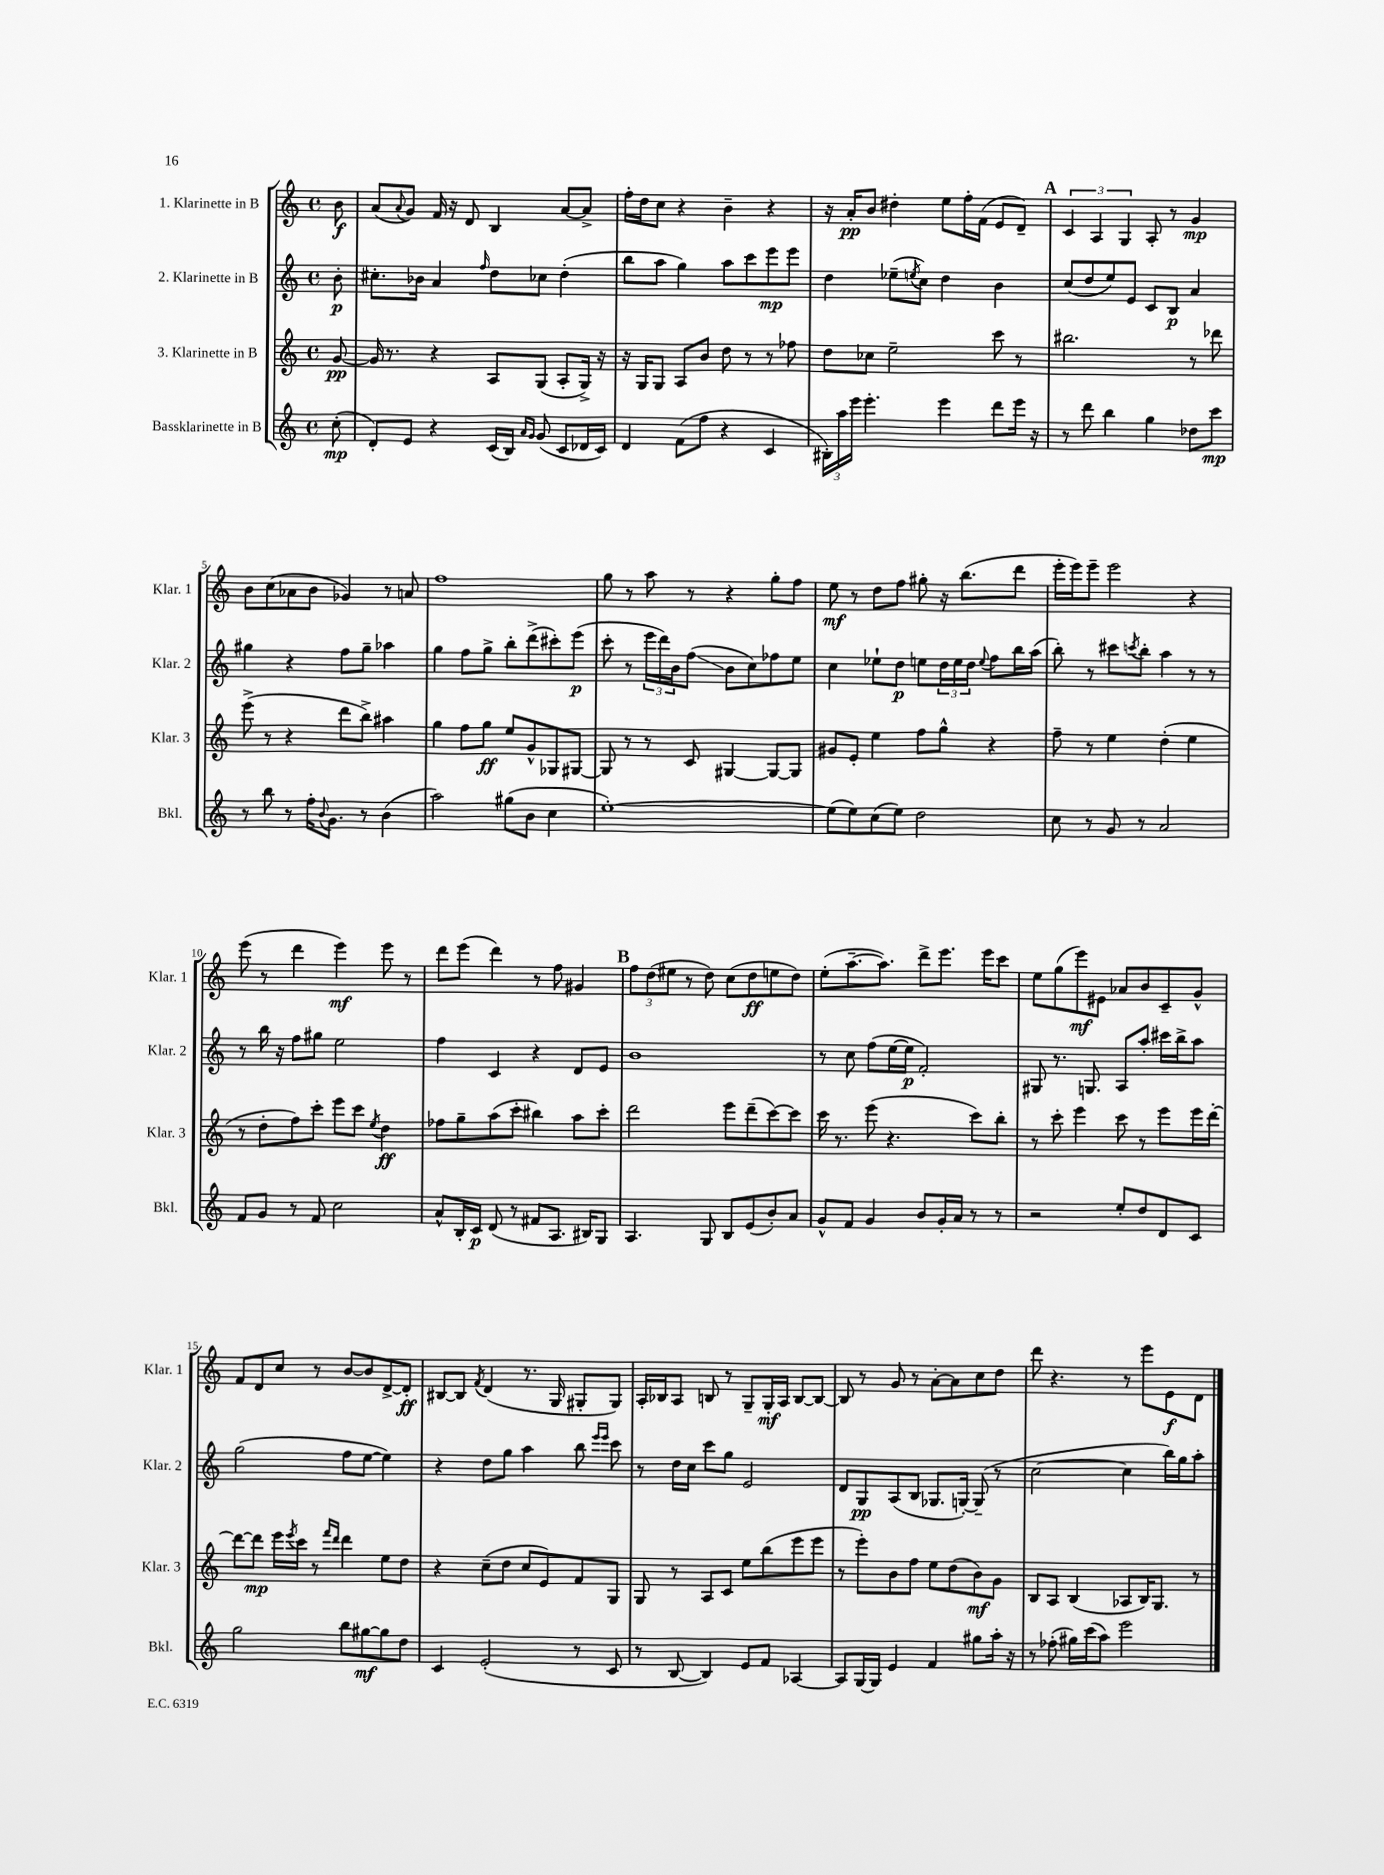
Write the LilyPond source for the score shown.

<<
\new StaffGroup <<
\new Staff = "s0" \with { instrumentName = "1. Klarinette in B" shortInstrumentName = "Klar. 1" } {
    \clef treble \key c \major \defaultTimeSignature \time 4/4 \partial 8
    b'8\f |
    a'8( \appoggiatura { a'8 } g'8) f'16 r16 d'8 b4 a'8~ a'8-> |
    f''16-. d''16 c''8 r4 b'4-- r4 |
    r16 a'16-.\pp b'8 dis''4-. e''8 f''16-. f'16( e'8 d'8--) |
    \mark \markup { \bold "A" } \tuplet 3/2 { c'4 a4 g4 } a8-. r8 g'4\mp |
    b'8 c''8( aes'8 b'8 ges'4) r8 a'8 |
    f''1 |
    g''8 r8 a''8 r8 r4 g''8-. f''8 |
    e''8\mf r8 d''8 f''8 gis''8-. r16 b''8.( d'''8 |
    e'''16-. e'''16) e'''8-- e'''2 r4 |
    e'''8( r8 d'''4 e'''4\mf) e'''8 r8 |
    d'''8 e'''8( d'''4) r8 f''8 gis'4 |
    \mark \markup { \bold "B" } \tuplet 3/2 { f''8 d''8( eis''8 } r8 d''8) c''8( d''8\ff e''8 d''8) |
    e''8-.( a''8.~-- a''8.) d'''8-> e'''8. e'''16 c'''8 |
    e''8 g''8( e'''8\mf) eis'8 aes'8 b'8 c'8-- g'8-^ |
    f'8 d'8 c''8 r8 b'8~ b'8 d'8~-> d'8-.\ff |
    bis8~ bis8 \acciaccatura { f'8 } d'4( r8. g16 gis8-. gis8) |
    a16-. bes16 a8 b8 r8 g8-- g16-.\mf a16 b8~ b8~ |
    b8 r8 g'8 r8 a'8~-. a'8 c''8 d''8 |
    d'''8 r4. r8 e'''8 e'8\f d'8 \bar "|." |
}
\new Staff = "s1" \with { instrumentName = "2. Klarinette in B" shortInstrumentName = "Klar. 2" } {
    \clef treble \key c \major \defaultTimeSignature \time 4/4 \partial 8
    b'8-.\p |
    cis''8.-. bes'16 a'4 \grace { f''16 } d''8 ces''8 d''4-.( |
    b''8 a''8 g''4) a''8 c'''8 e'''8\mp e'''8 |
    d''4 ees''8--( \acciaccatura { e''8 } c''8) d''4 b'4 |
    \mark \markup { \bold "A" } c''8( d''8 e''8) e'8 c'8 b8\p a'4 |
    gis''4 r4 f''8 gis''8-- aes''4 |
    g''4 f''8 g''8-> b''8-. d'''8->( cis'''8-.) e'''8\p( |
    c'''8-. r8 \tuplet 3/2 { e'''16 d'''16) b'16 } f''8\glissando( b'8 c''8) fes''8 e''8 |
    c''4 ees''8-! d''8\p e''8 \tuplet 3/2 { d''16 e''16 d''16 } \appoggiatura { e''8 } f''8 b''16 a''16( |
    b''8-.) r8 cis'''8 \acciaccatura { c'''8 } b''8-. a''4 r8 r8 |
    r8 b''16 r16 f''8 gis''8 e''2 |
    f''4 c'4 r4 d'8 e'8 |
    \mark \markup { \bold "B" } b'1 |
    r8 c''8 f''8( e''16~ e''16\p f'2-.) |
    gis8 r8. g8. a8 a''8-. cis'''16 b''16-> a''8 |
    g''2( f''8 e''8~ e''4) |
    r4 d''8 g''8 a''4 b''8 \grace { e'''16 e'''16 } c'''8 |
    r8 d''16 c''16 c'''8 g''8 e'2 |
    d'8 g8\pp a8( b8 ges8. g16~-.) g8--( r8 |
    c''2~ c''4 b''16) g''16 a''8-. \bar "|." |
}
\new Staff = "s2" \with { instrumentName = "3. Klarinette in B" shortInstrumentName = "Klar. 3" } {
    \clef treble \key c \major \defaultTimeSignature \time 4/4 \partial 8
    g'8~\pp |
    g'16 r8. r4 a8 g8( a8-. g16->) r16 |
    r16 g16 g8 a8 b'8 d''8 r8 r8 fes''8 |
    d''8 ces''8 e''2-- c'''8 r8 |
    \mark \markup { \bold "A" } bis''2. r8 des'''8 |
    e'''8->( r8 r4 d'''8 b''8->) ais''4 |
    g''4 f''8 g''8\ff e''8 g'8-^ ges8 gis8~ |
    gis8 r8 r8 c'8 gis4~ gis8~ gis8 |
    gis'8 e'8-. e''4 f''8 g''8-^ r4 |
    f''8-- r8 e''4 d''4-.( e''4 |
    r8 d''8-. f''8) c'''8-. e'''8 c'''8 \acciaccatura { e''8 } d''4\ff |
    fes''8 g''8-- a''8( c'''8-. bis''4) a''8 c'''8-. |
    \mark \markup { \bold "B" } d'''2 e'''8 d'''8--( c'''8~) c'''8 |
    c'''16 r8. e'''8( r4. c'''8) b''8-. |
    r8 c'''8-. e'''4 c'''8 r8 e'''8 e'''16 d'''16~-. |
    d'''8~ d'''8\mp e'''16 \acciaccatura { e'''8 } c'''16 r8 \grace { f'''16 d'''16 } d'''4 e''8 d''8 |
    r4 c''8--( d''8 c''8 e'8) f'8 g8 |
    g8 r8 a8 c'8 e''8 b''8( e'''8 e'''8 |
    r8 e'''8-.) b'8 f''8 e''8 d''8( b'8\mf) g'8 |
    b8 a8 b4( aes8 b16) g8. r8 \bar "|." |
}
\new Staff = "s3" \with { instrumentName = "Bassklarinette in B" shortInstrumentName = "Bkl." } {
    \clef treble \key c \major \defaultTimeSignature \time 4/4 \partial 8
    c''8-.\mp( |
    d'8-.) e'8 r4 c'16( b16) \grace { a'16 g'16 } g'8( c'8 des'16 c'16) |
    d'4 f'8( f''8 r4 c'4 |
    \tuplet 3/2 { bis16-.) a''16 e'''16 } e'''4.-. e'''4 d'''8 e'''16 r16 |
    \mark \markup { \bold "A" } r8 d'''8 b''4 g''4 des''8 c'''8\mp |
    r8 b''8 r8 f''16-. \appoggiatura { b'8 } g'8. r8 b'4( |
    a''2) gis''8( b'8 c''4 |
    e''1~-.) |
    e''8( e''8) c''8( e''8) d''2 |
    c''8 r8 g'8 r8 a'2 |
    f'8 g'8 r8 f'8 c''2 |
    a'8-^ b16-. c'16\p d'8( r8 fis'8 a8. bis16) g8 |
    \mark \markup { \bold "B" } a4. g8 b8 e'8( b'8-.) a'8 |
    g'8-^ f'8 g'4 b'8 g'16-. a'16 r8 r8 |
    r2 e''8-. d''8 d'8 c'8 |
    g''2 b''8 gis''8~\mf gis''8 d''8 |
    c'4 e'2-.( r8 c'8 |
    r8 b8~ b4) e'8 f'8 aes4~ |
    aes8 g16~ g16 e'4 f'4 gis''8 a''16-. r16 |
    r8 fes''8-.( gis''16) c'''16( a''8) e'''2 \bar "|." |
}
>>
>>
